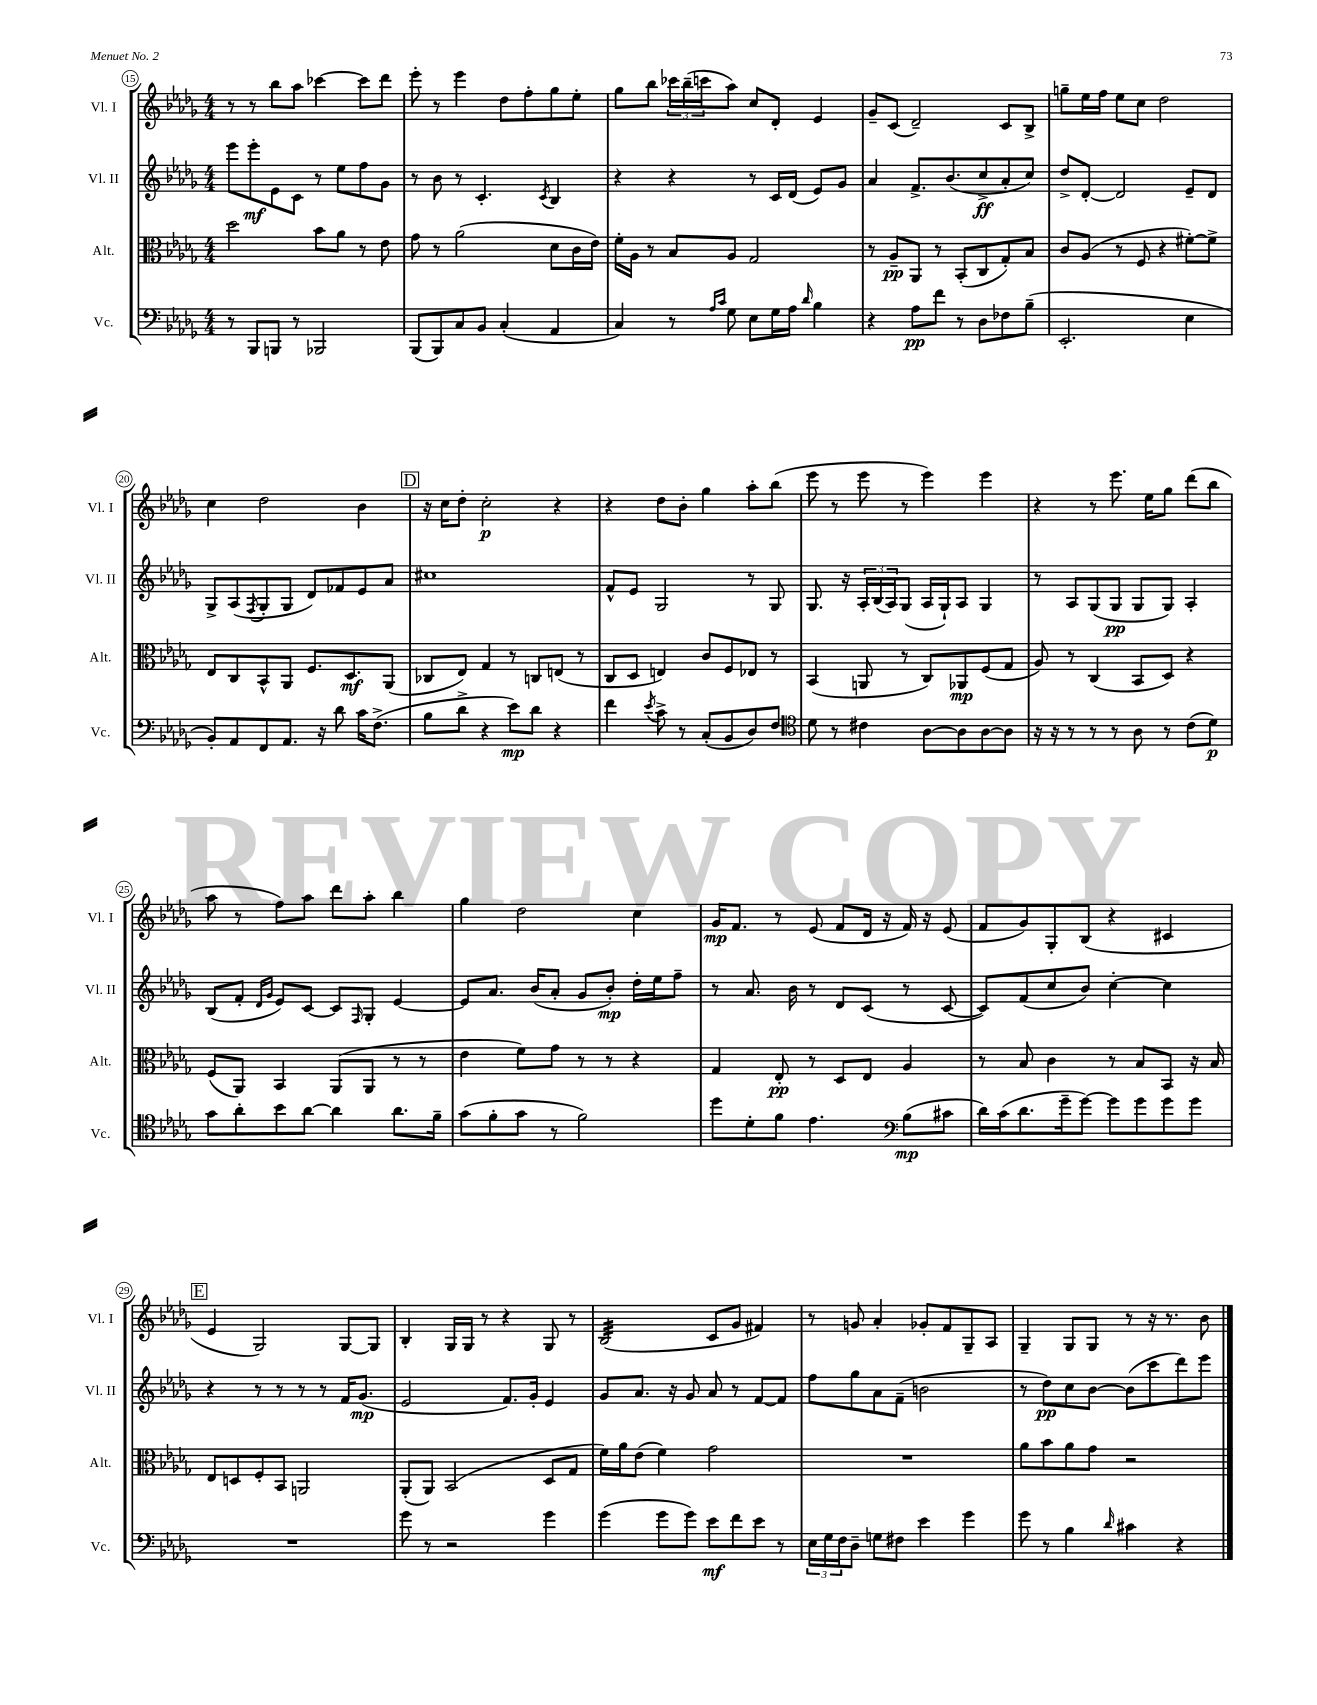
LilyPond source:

<<
\new StaffGroup <<
\new Staff = "s0" \with { instrumentName = "Vl. I" shortInstrumentName = "Vl. I" } {
    \clef treble \key des \major \numericTimeSignature \time 4/4
    r8 r8 bes''8 aes''8 ces'''4~ ces'''8 des'''8 |
    ees'''8-. r8 ees'''4 des''8 f''8-. ges''8 ees''8-. |
    ges''8 bes''8 \tuplet 3/2 { ces'''16 bes''16--( c'''16 } aes''8) c''8 des'8-. ees'4 |
    ges'8-- c'8( des'2--) c'8 bes8-> |
    g''8-- ees''16 f''16 ees''8 c''8 des''2 |
    c''4 des''2 bes'4 |
    \mark \markup { \box "D" } r16 c''16 des''8-. c''2-.\p r4 |
    r4 des''8 bes'8-. ges''4 aes''8-. bes''8( |
    ees'''8 r8 ees'''8 r8 ees'''4) ees'''4 |
    r4 r8 ees'''8. ees''16 ges''8 des'''8( bes''8 |
    aes''8 r8 f''8) aes''8 des'''8 aes''8-. bes''4 |
    ges''4 des''2 c''4 |
    ges'16\mp f'8. r8 ees'8( f'8 des'16 r16 f'16) r16 ees'8( |
    f'8 ges'8) ges8-. bes8( r4 cis'4 |
    \mark \markup { \box "E" } ees'4 ges2) ges8~ ges8 |
    bes4-. ges16 ges16 r8 r4 ges8 r8 |
    bes2:32( c'8 ges'8 fis'4) |
    r8 g'8 aes'4-. ges'8-. f'8 ges8-- aes8 |
    ges4-- ges8 ges8 r8 r16 r8. bes'8 \bar "|." |
}
\new Staff = "s1" \with { instrumentName = "Vl. II" shortInstrumentName = "Vl. II" } {
    \clef treble \key des \major \numericTimeSignature \time 4/4
    ees'''8 ees'''8-.\mf ees'8 c'8 r8 ees''8 f''8 ges'8 |
    r8 bes'8 r8 c'4.-. \acciaccatura { c'8 } bes4 |
    r4 r4 r8 c'16 des'16( ees'8) ges'8 |
    aes'4 f'8.-> bes'8.( c''8->\ff aes'8-. c''8) |
    des''8-> des'8~-. des'2 ees'8-- des'8 |
    ges8-> aes8( \acciaccatura { f8 } ges8-. ges8 des'8) fes'8 ees'8 aes'8 |
    \mark \markup { \box "D" } cis''1 |
    f'8-^ ees'8 ges2 r8 ges8 |
    ges8. r16 \tuplet 3/2 { aes16-. bes16( aes16) } ges8( aes16 ges16-!) aes8 ges4 |
    r8 aes8 ges8( ges8\pp ges8 ges8) aes4-. |
    bes8( f'8-. \grace { des'16 ges'16 } ees'8) c'8~ c'8 \grace { f16 } ges8-. ees'4~ |
    ees'8 aes'8. bes'16( aes'8-. ges'8 bes'8-.\mp) des''16-. ees''16 f''8-- |
    r8 aes'8. bes'16 r8 des'8 c'8( r8 c'8~ |
    c'8) f'8( c''8 bes'8) c''4~-. c''4 |
    \mark \markup { \box "E" } r4 r8 r8 r8 r8 f'16 ges'8.\mp( |
    ees'2 f'8.) ges'16-. ees'4 |
    ges'8 aes'8. r16 ges'8 aes'8 r8 f'8~ f'8 |
    f''8 ges''8 aes'8 f'8--( b'2 |
    r8 des''8\pp) c''8 bes'8~ bes'8( c'''8 des'''8) ees'''8 \bar "|." |
}
\new Staff = "s2" \with { instrumentName = "Alt." shortInstrumentName = "Alt." } {
    \clef alto \key des \major \numericTimeSignature \time 4/4
    des''2 bes'8 aes'8 r8 ees'8 |
    ges'8 r8 aes'2( des'8 c'16 ees'16) |
    f'16-. aes16 r8 bes8 aes8 ges2 |
    r8 aes8--\pp aes,8 r8 bes,8-.( c8 ges8-.) bes8 |
    c'8 aes8( r8 f8 r4 fis'8~-.) fis'8-> |
    ees8 c8 bes,8-^ aes,8 f8. des8.\mf aes,8( |
    \mark \markup { \box "D" } ces8 ees8) ges4 r8 c8 e8( r8 |
    c8 des8 e4) c'8 f8 ees8 r8 |
    bes,4( a,8 r8 c8) aes,8\mp f8( ges8 |
    aes8) r8 c4( bes,8 des8) r4 |
    f8( aes,8) bes,4 aes,8( aes,8 r8 r8 |
    ees'4 f'8) ges'8 r8 r8 r4 |
    ges4 ees8-.\pp r8 des8 ees8 aes4 |
    r8 bes8 c'4 r8 bes8 bes,8 r16 bes16 |
    \mark \markup { \box "E" } ees8 d8 f8-. bes,8 a,2 |
    aes,8-.( aes,8) bes,2( des8 ges8 |
    f'16) aes'16 ees'8( f'4) ges'2 |
    R1 |
    aes'8 bes'8 aes'8 ges'8 r2 \bar "|." |
}
\new Staff = "s3" \with { instrumentName = "Vc." shortInstrumentName = "Vc." } {
    \clef bass \key des \major \numericTimeSignature \time 4/4
    r8 bes,,8 b,,8 r8 bes,,2 |
    bes,,8( bes,,8) c8 bes,8 c4-.( aes,4 |
    c4) r8 \grace { aes16 c'16 } ges8 ees8 ges16 aes16 \grace { des'16 } bes4 |
    r4 aes8\pp f'8 r8 des8 fes8 bes8--( |
    ees,2.-. ees4 |
    bes,8-.) aes,8 f,8 aes,8. r16 des'8 c'16 f8.->( |
    \mark \markup { \box "D" } bes8 des'8-> r4 ees'8\mp) des'8 r4 |
    f'4 \acciaccatura { ees'8 } c'8-> r8 c8-.( bes,8 des8) f8 |
    \clef tenor des'8 r8 cis'4 aes8~ aes8 aes8~ aes8 |
    r16 r16 r8 r8 r8 aes8 r8 c'8( des'8\p) |
    ges'8 aes'8-. bes'8 aes'8~ aes'4 aes'8. f'16-- |
    ges'8( f'8-. ges'8 r8 f'2) |
    des''8 des'8-. f'8 ees'4. \clef bass bes8\mp( cis'8 |
    des'16) c'16( des'8. ges'16-- ges'8~) ges'8 ges'8 ges'8 ges'8 |
    \mark \markup { \box "E" } R1 |
    ges'8 r8 r2 ges'4 |
    ges'4( ges'8 ges'8) ees'8\mf f'8 ees'8 r8 |
    \tuplet 3/2 { ees16 ges16 f16 } des8-- g8 fis8 ees'4 ges'4 |
    ges'8 r8 bes4 \grace { des'16 } cis'4 r4 \bar "|." |
}
>>
>>
\layout { \context { \Score currentBarNumber = #15 \override BarNumber.stencil = #(make-stencil-circler 0.1 0.3 ly:text-interface::print) } }
